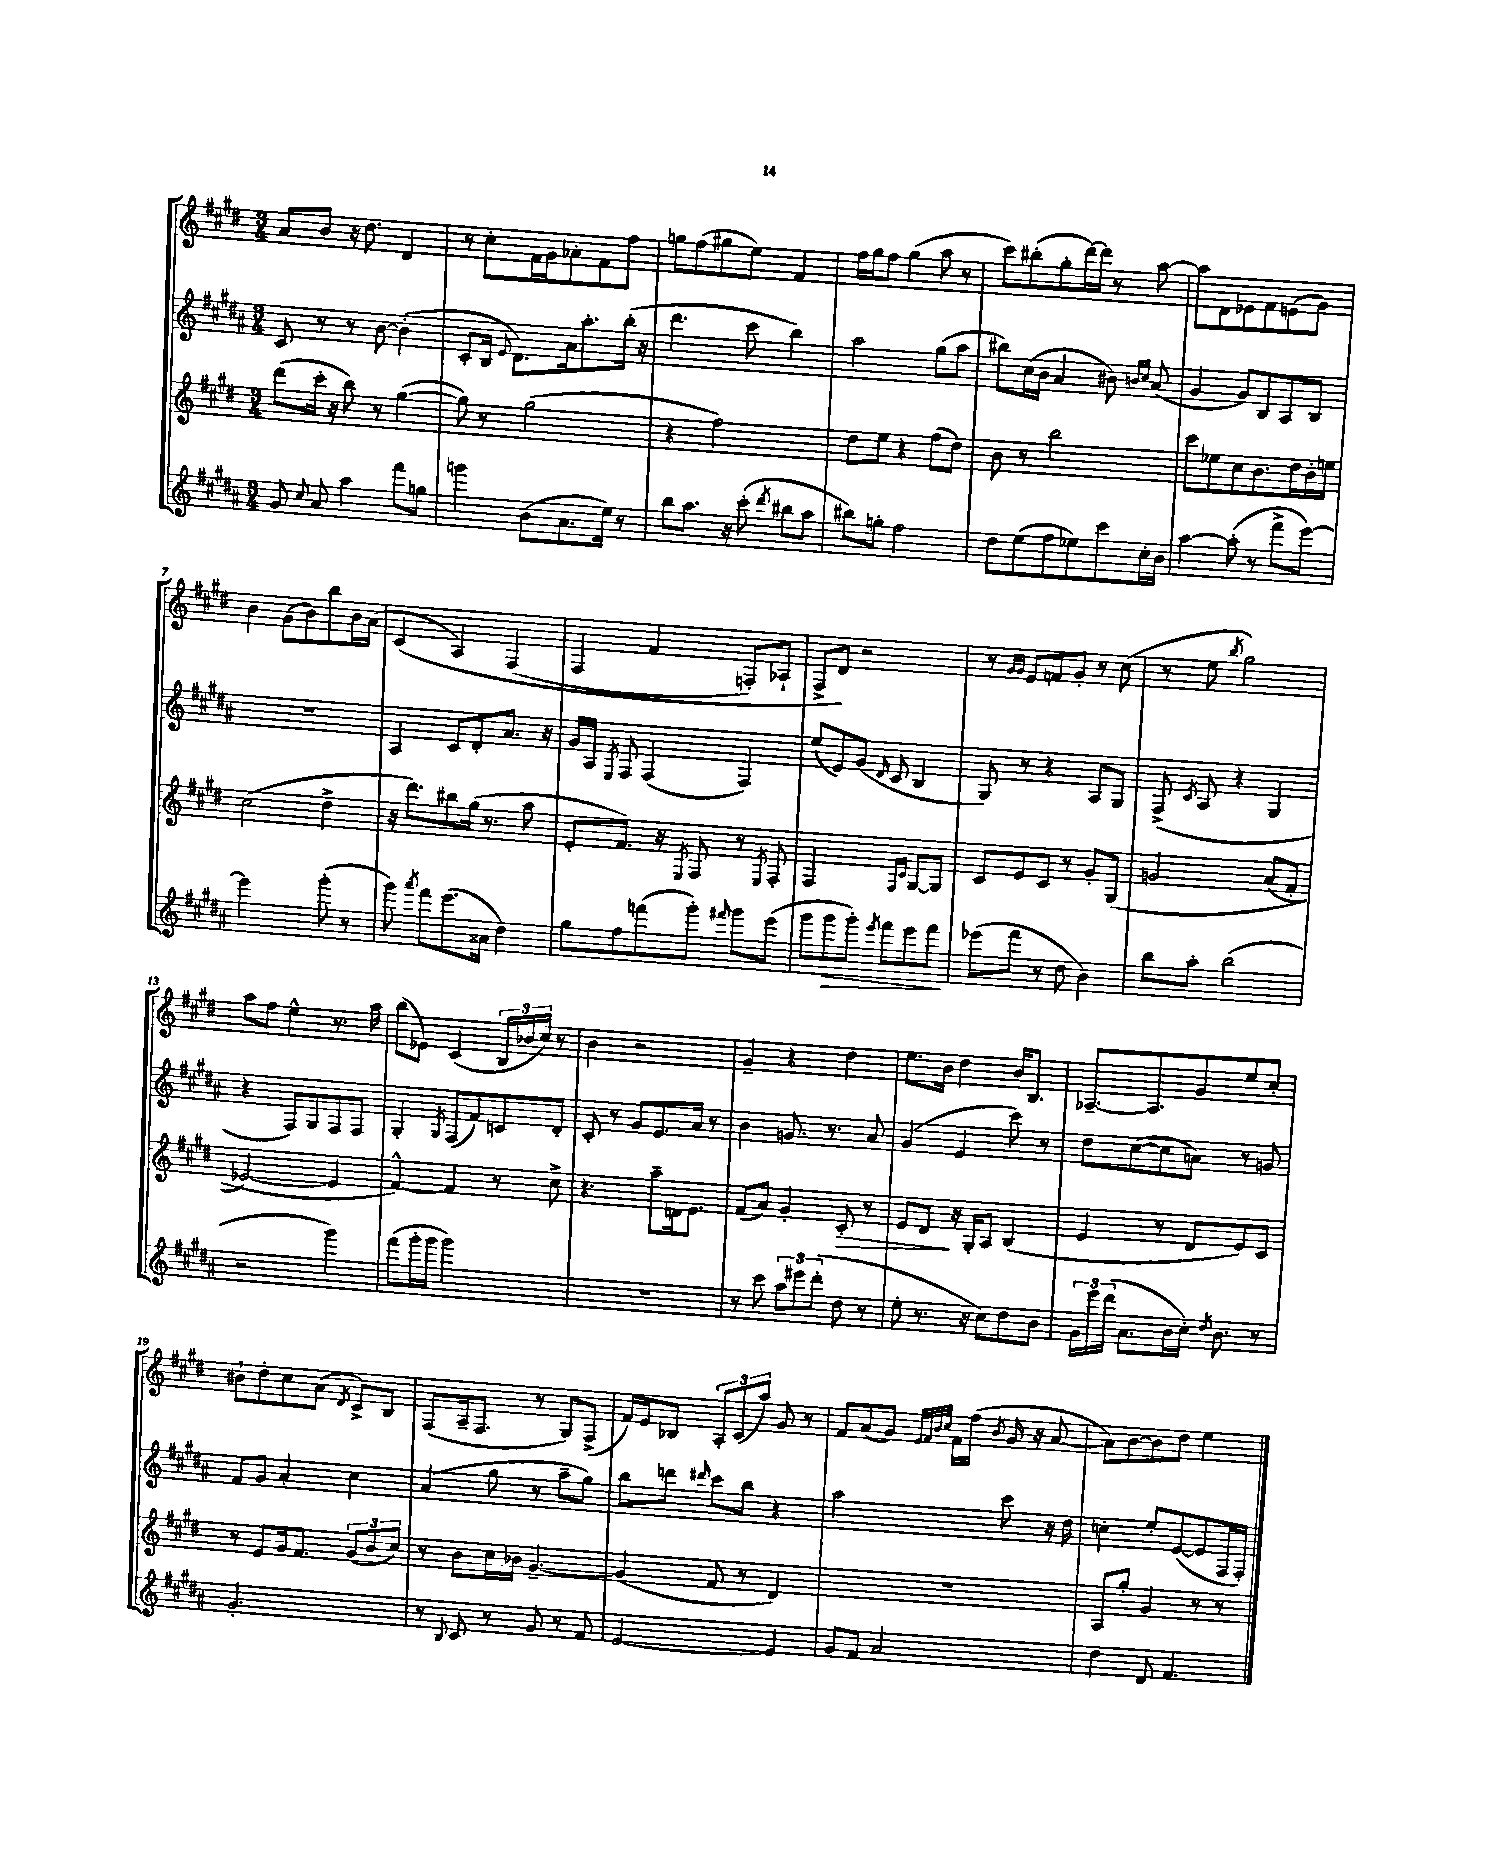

**kern	**kern	**kern	**kern
*staff4	*staff3	*staff2	*staff1
*clefG2	*clefG2	*clefG2	*clefG2
*k[f#c#g#d#a#]	*k[f#c#g#d#]	*k[f#c#g#d#a#]	*k[f#c#g#d#]
*M3/4	*M3/4	*M3/4	*M3/4
8g#	(8ddd#	8c#	8a
8qqcc#	.	.	.
8a#	16ccc#'	8r	8b
.	16r	.	.
4aa#	8bb)	8r	16r
.	.	.	8.dd#
.	8r	[8b	.
8fff#	([4gg#	(4b']	4d#
8gg	.	.	.
=	=	=	=
4ggg	8gg#])	8c#'	8r
.	8r	16B	8cc#'
.	.	8qqe	.
.	.	8.d#)	.
(8b	(2gg#	.	16f#
.	.	.	16g#
8.a#	.	16a#	8a-'
.	.	8.aa#'	.
.	.	.	8f#
16ee)	.	.	.
8r	.	(16bb'	8ff#
.	.	16r	.
=	=	=	=
8bb	4r	4.ddd#	8gg
8.aa#	.	.	(8ff#
.	2ff#)	.	8gg#
16r	.	.	.
(8ccc#'	.	8ccc#	8ee)
8qddd#	.	.	.
8bb#	.	4bb)	4f#
8aa#	.	.	.
=	=	=	=
8bb#)	8dd#	2aa#	16ff#
.	.	.	16gg#
8gg'	8ee	.	8ff#
2ff#	4r	.	(4gg#
.	(8ff#	(8gg#	8aa
.	8dd#)	8aa#	8r
=	=	=	=
8dd#	8b	8bb#)	8ccc#)
(8ee	8r	(16cc#	(8bb#'
.	.	16b	.
8ff#	2bb	4a#	8gg#'
8ee-)	.	.	[16ddd#)
.	.	.	16ddd#]
8ccc#	.	8b#)	8r
.	.	16qqb	.
.	.	16qqcc#	.
16cc#'	.	(8a#	[8aa
16b	.	.	.
=	=	=	=
[4aa#	8ccc#	4g#	8aa]
.	8ee-	.	8d#
(8aa#']	8cc#	8g#)	8e-
8r	8.b	8B	8f#
8fff#^	.	8A#	(8e
.	16dd#	.	.
[8eee)	16b'	8B	8g#)
.	16ee	.	.
=	=	=	=
2eee]	(2cc#	2.r	4b
.	.	.	(8g#
.	.	.	8b)
(8ggg#'	4dd#^	.	8bb
8r	.	.	16b
.	.	.	(16a
=	=	=	=
8ggg#)	16r	4A#	&(4c#
.	8.ddd#)	.	.
8qaaa#	.	.	.
8fff#	.	.	.
(8.eee	8bb#	8c#	4A)
.	(16gg#	8d#'	.
16a##	8.r	.	.
4dd#)	.	8.a#	(4F#
.	8aa	.	.
.	.	16r	.
=	=	=	=
8gg#	8e'	16g#	4F#
.	.	16A#	.
.	.	8qE	.
8ff#	8.f#)	8F#	.
(8fff	.	(4F#	4f#
.	16r	.	.
.	8qE	.	.
8ggg#')	8F#	.	.
16qqfff#	.	.	.
8ggg#	8r	4F#)	8F')
.	8qE	.	.
(8eee	8F#'	.	8A-`
=	=	=	=
8ggg#	2F#	(8ee	8F#^
8ggg#	.	8e)	8d#&)
8ggg#')	.	(8g#	2r
8qeee	.	16qqd#	.
8fff#	.	8c#	.
.	16qqF#	.	.
.	16qqc#	.	.
8eee	[8G#	4B	.
8fff#	8G#]	.	.
=	=	=	=
(8eee-	8c#	8G#)	8r
.	.	.	16qqg#
.	.	.	16qqg#
8fff#	8e	8r	8e
8r	8c#	4r	8f
8dd#	8r	.	8g#'
4b)	8g#'	8A#	8r
.	&(8G#	8G#	(8cc#
=	=	=	=
8bb	2g	(8F#^	8r
.	.	8qc#	.
8aa#'	.	8A#	8ee
.	.	.	8qbb
(2bb	.	4r	2gg#)
.	(8a	4G#	.
.	8f#'	.	.
=	=	=	=
2r	[2e-)	4r	8aa
.	.	.	8ff#
.	.	8F#)	4ee^^
.	.	8G#	.
4ggg#)	4e-]	8F#	8.r
.	.	8F#	.
.	.	.	16aa
=	=	=	=
(8fff#	[4f#^^&)	4G#'	(8bb
16ggg#'	.	.	8e-)
16ggg#	.	.	.
.	.	8qG#	.
2ggg#)	4f#]	(8F#	(4c#
.	.	8f#)	.
.	8r	8c	24B
.	.	.	24b-
.	.	.	24cc#)
.	8cc#^	8d#'	8r
=	=	=	=
2.r	4.r	8c#'	4b
.	.	8r	.
.	.	8g#	2r
.	8aa~	8.e	.
.	16d	.	.
.	8.e	16a#	.
.	.	8r	.
=	=	=	=
8r	(8f#	4b	4g#~
8ccc#	8a)	.	.
12aa#	4g#'	8.g	4r
12eee#	.	.	.
(12ddd#'	.	.	.
.	.	8.r	.
8dd#	8c#'	.	4dd#
8r	8r	8a#	.
=	=	=	=
8ee'	8e	(4g#	8.ee
8.r	8d#	.	.
.	.	.	16b
.	16r	4e	4dd#
16r	16G#'	.	.
8cc#)	8A	.	.
8dd#	(4B	8ccc#)	16b
.	.	.	8.B
8b	.	8r	.
=	=	=	=
24g#	4e	8dd#	[8.A-~
24eee	.	.	.
(24ddd#	.	.	.
8.a#	.	([8cc#	.
.	.	.	8.A-]
.	8r	8cc#]	.
16b	.	.	.
16cc#')	8d#	8a)	8g#
8qdd#	.	.	.
8.b	.	.	.
.	8e)	8r	8ee
8r	8c#	8g	8cc#'
=	=	=	=
2.g#'	8r	8f#	8b#`
.	8e	8g#	8dd#'
.	16g#	4a#'	8cc#
.	8.f#	.	.
.	.	.	(8a
.	.	.	8qd#
.	(12g#	4cc#	8c#^)
.	12b	.	.
.	.	.	8B
.	12cc#)	.	.
=	=	=	=
8r	8r	(4a#	(8F#
8qqB	.	.	.
8c#	8b	.	16A~
.	.	.	8.F#
8r	16cc#	8gg#	.
.	16b-	.	.
8g#	[4.g#~	8r	8r
8r	.	8aa#~	8G#)
8f#	.	8gg#)	(8F#^
=	=	=	=
[2e	(4g#]	8bb	16f#)
.	.	.	16e
.	.	8ddd	8B-
.	.	16qqddd#	.
.	8f#	8ccc#	12A'
.	.	.	(12c#
.	8r	8bb	.
.	.	.	12aa)
4e]	4d#)	4r	8g#
.	.	.	8r
=	=	=	=
8g#	2.r	2aa#	8f#
8f#	.	.	(8a
2a#	.	.	8g#)
.	.	.	32qqe
.	.	.	32qqf#
.	.	.	32qqb
.	.	.	32qqcc#
.	.	.	16f#
.	.	.	(16ff#
.	.	.	8qb
.	.	8ccc#	16g#
.	.	.	16r
.	.	16r	[8a
.	.	16dd#	.
=	=	=	=
4dd#	8A	4cc'	8a])
.	8gg#'	.	[8b
8d#	4g#	8ee'	8b]
4.f#	.	([8e	8dd#
.	8r	8e]	4ee
.	8r	16F#	.
.	.	16F#')	.
==	==	==	==
*-	*-	*-	*-
